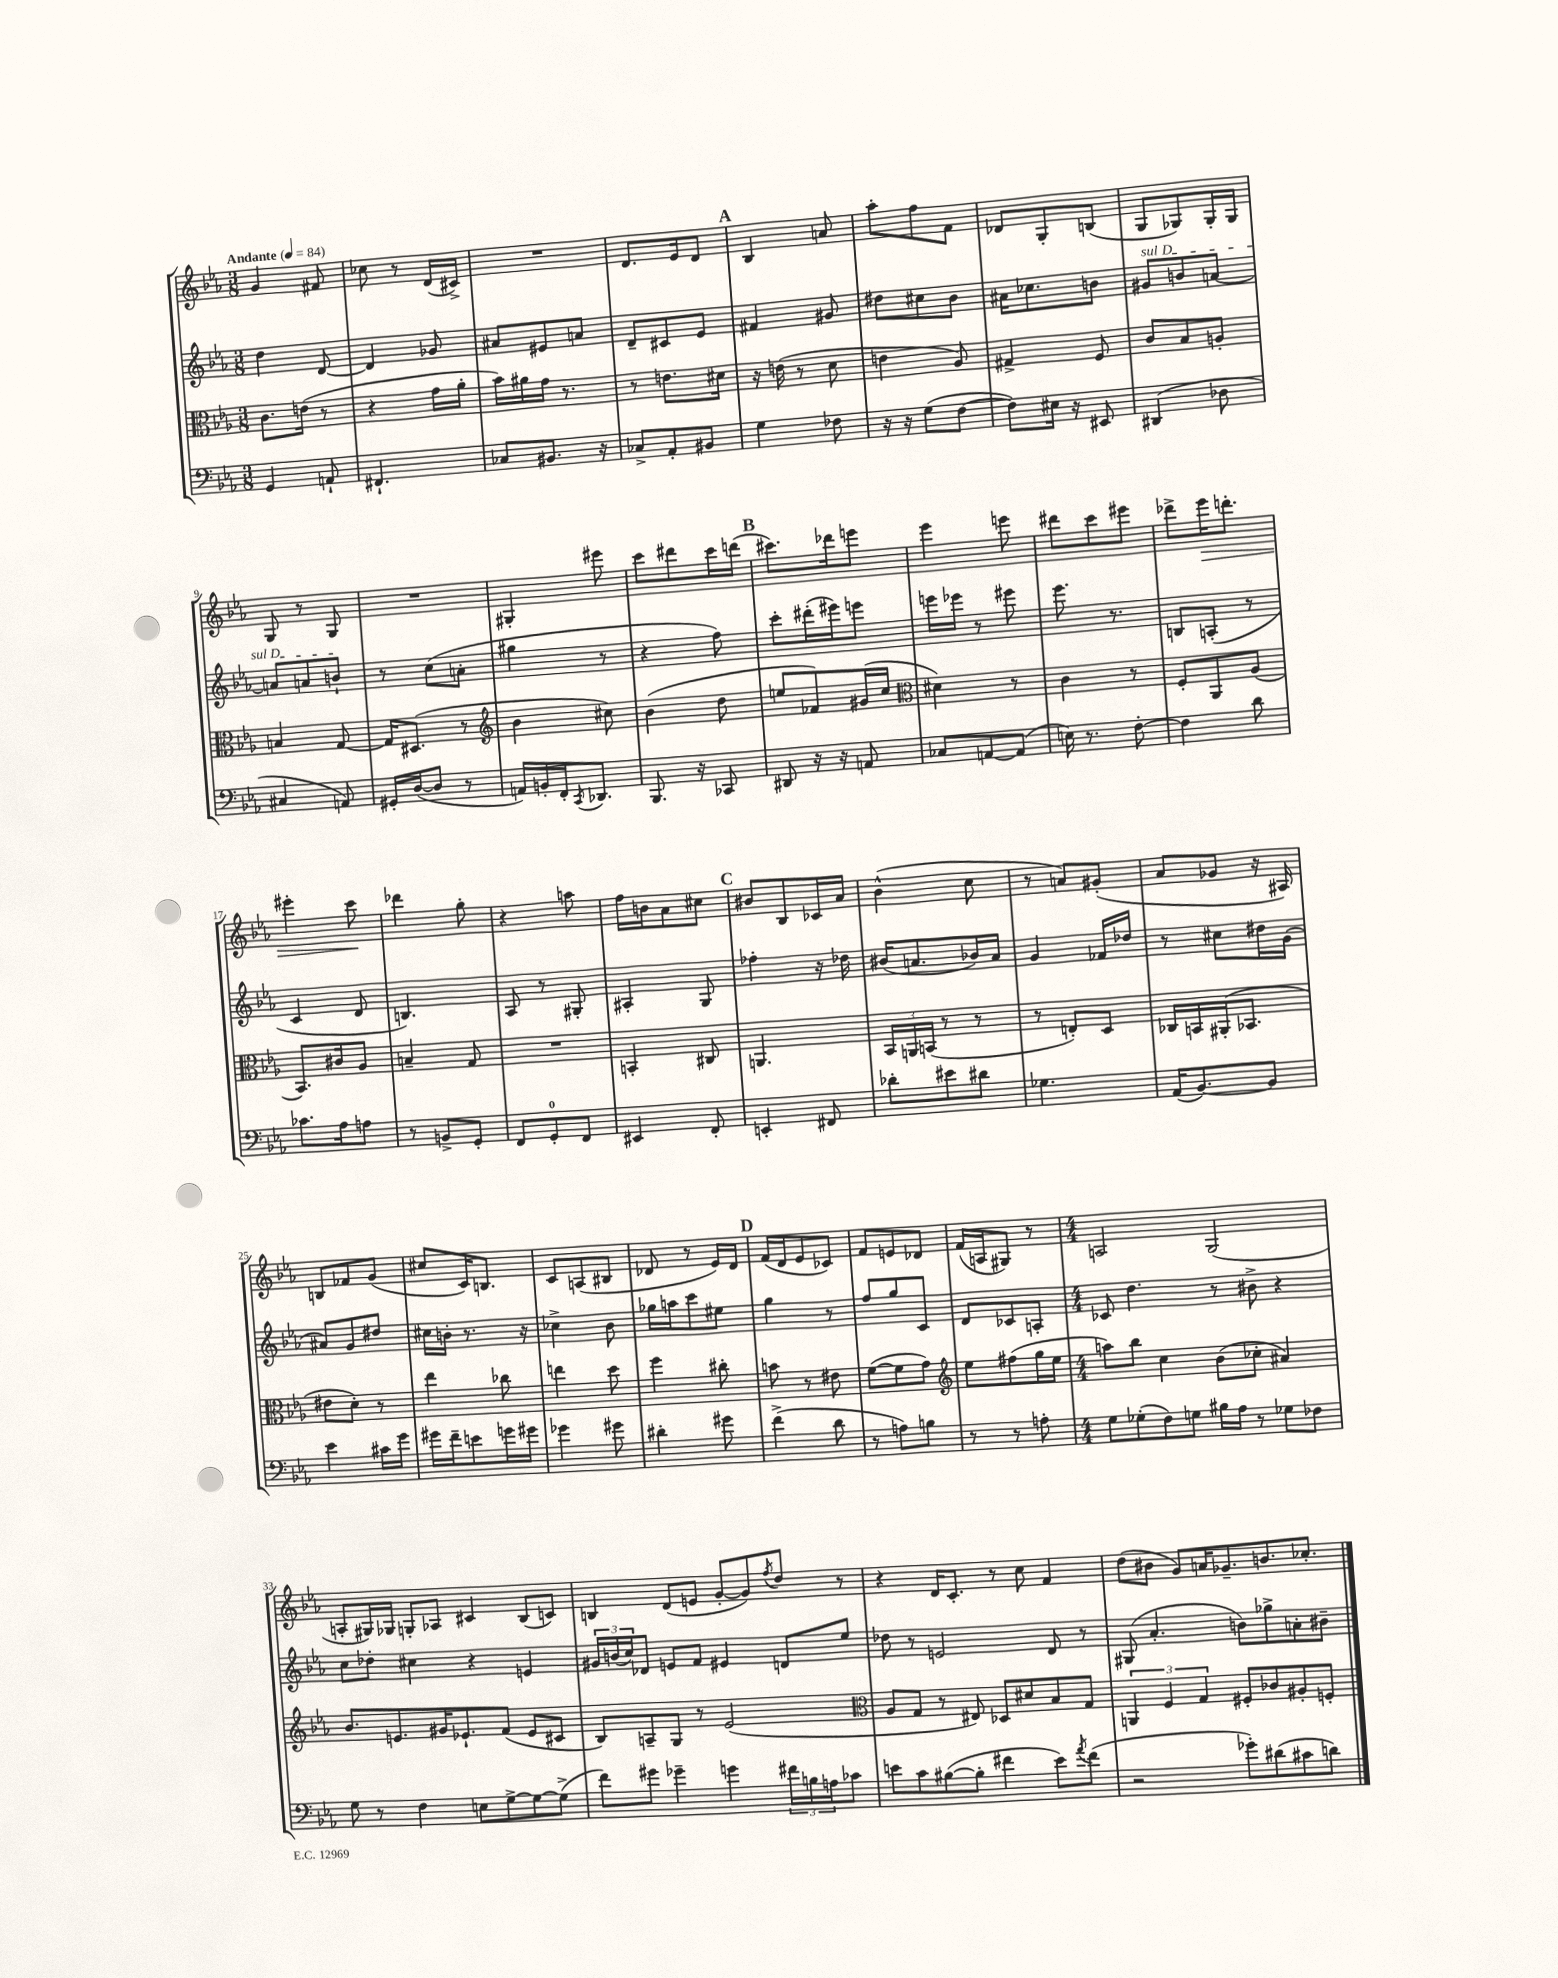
<<
\new StaffGroup <<
\new Staff = "s0" {
    \clef treble \key ees \major \numericTimeSignature \time 3/8 \tempo "Andante" 4 = 84
    g'4 fis'8 |
    ces''8 r8 d'16( cis'16->) |
    R4. |
    d'8. ees'16 d'8 |
    \mark \markup { \bold "A" } bes4 a'8 |
    aes''8-. f''8 f'8 |
    des'8 g8-. b8( |
    g8 ges8) ges16-. ges16 |
    g8 r8 g8 |
    R4. |
    gis4-. eis'''8 |
    c'''8 dis'''8 c'''16 d'''16( |
    \mark \markup { \bold "B" } cis'''8.) des'''16 e'''8 |
    ees'''4 e'''8 |
    dis'''8 c'''8 eis'''8 |
    des'''8-> ees'''16\> d'''8.-. |
    eis'''4-. c'''8\! |
    des'''4 g''8-. |
    r4 a''8 |
    f''16 b'16 aes'8 cis''8 |
    \mark \markup { \bold "C" } bis'8 bes8 ces'16 aes'16 |
    bes'4-^( c''8 |
    r8 a'8) gis'8-.( |
    aes'8 ges'8 r16 ais16) |
    b8 fes'8 g'8( |
    cis''8 c'16) b8. |
    c'8 a8( bis8 |
    des'8 r8 ees'16) des'16 |
    \mark \markup { \bold "D" } f'16( d'16 ees'8 ces'8) |
    f'8 e'8 des'8 |
    f'16( a16 gis8) r8 |
    \numericTimeSignature \time 4/4 a2 g2( |
    a8-. gis16) ges16 g8-. aes8 cis'4 bes8( c'8) |
    b4 d'8( e'8 g'8~-. g'8) \acciaccatura { f''8 } d''8 r8 |
    r4 d'16 c'8.-. r8 c''8 f'4 |
    d''8( bis'8 g'8) a'16 ges'8.-- b'8. ces''8.-. \bar "|." |
}
\new Staff = "s1" {
    \clef treble \key ees \major \numericTimeSignature \time 3/8
    d''4 d'8~ |
    d'4 ges'8 |
    ais'8 eis'8 a'8 |
    d'8-- cis'8 ees'8 |
    \mark \markup { \bold "A" } fis'4 gis'8 |
    dis''8 cis''8 bes'8 |
    ais'16 ces''8. b'8 |
    \once \override TextSpanner.bound-details.left.text = \markup { \italic "sul D" } gis'8\startTextSpan b'8 a'8~ |
    a'8 a'8 b'8-!\stopTextSpan |
    r8 c''8( a'8-. |
    gis''4 r8 |
    r4 f''8) |
    \mark \markup { \bold "B" } c'''8-. dis'''16-.( eis'''16) e'''8 |
    e'''16 ees'''16 r8 eis'''8 |
    ees'''8. r8. |
    b8 a8-.( r8 |
    c'4 d'8 |
    b4.) |
    aes8 r8 gis8-. |
    ais4-. g8 |
    \mark \markup { \bold "C" } fes''4-. r16 des''16 |
    bis'16( a'8. bes'16) a'16 |
    g'4 fes'16 des''16 |
    r8 cis''8 dis''16 g'16( |
    ais'8) g'8 dis''8 |
    cis''16 b'16-. r8. r16 |
    ces''4-> bes'8 |
    ges''16 a''16 c'''8 eis''8 |
    \mark \markup { \bold "D" } g''4 r8 |
    f''8 g''8 c'8 |
    d'8 ces'8 a8-. |
    \numericTimeSignature \time 4/4 ces'8 d''4. r8 bis'8-> r4 |
    c''8 des''8-. cis''4 r4 e'4 |
    \tuplet 3/2 { gis'16 b'16( c''16) } des'8 e'8 f'8 eis'4 d'8 ees''8 |
    des''8 r8 e'2 d'8 r8 |
    gis8( aes'4.-. b'8) ges''8-> a'8-. bis'8-- \bar "|." |
}
\new Staff = "s2" {
    \clef alto \key ees \major \numericTimeSignature \time 3/8
    c'8. e'16( r8 |
    r4 g'16 aes'16-. |
    bes'16) ais'16 g'16 r8. |
    r8 e'8. dis'16 |
    \mark \markup { \bold "A" } r16 e'16( r8 d'8 |
    e'4 aes8) |
    gis4-> f8 |
    c'8 bes8 a8-. |
    b4 g8~ |
    g16 dis8.( r8 |
    \clef treble bes'4 cis''8) |
    bes'4( d''8 |
    \mark \markup { \bold "B" } e''8 fes'8) gis'16( c''16 |
    \clef alto dis'4) r8 |
    c'4 r8 |
    f8-. aes,8 aes8( |
    bes,8.) cis'16 aes8 |
    b4-- g8 |
    R4. |
    b,4-. cis8 |
    \mark \markup { \bold "C" } a,4. |
    \tuplet 3/2 { bes,16 a,16 b,16( } r8 r8 |
    r8 e8-.) d8 |
    ces16 b,16 ais,16-.( bes,8. |
    eis'8 d'8-.) r8 |
    ees''4 ces''8 |
    e''4 d''8 |
    f''4 cis''8-. |
    \mark \markup { \bold "D" } b'8 r8 eis'8 |
    f'8~( f'8 g'8) |
    \clef treble ees''8 fis''8( g''16 ees''16 |
    \numericTimeSignature \time 4/4 a''8) bes''8 c''4 bes'8( ces''8-. ais'4) |
    bes'8. e'8. gis'16 ees'8.-! f'8( ees'8 cis'8 |
    bes8) a8-- g8 r8 ees'2( |
    \clef alto aes8 g8 r8 eis8) des8 dis'8 bes8 g8 |
    \tuplet 3/2 { a,4 f4 g4 } fis8-. ces'8 ais8-. f8-. \bar "|." |
}
\new Staff = "s3" {
    \clef bass \key ees \major \numericTimeSignature \time 3/8
    g,4 a,8-! |
    fis,4.-! |
    ces8 bis,8. r16 |
    ces8-> aes,8-. bis,8 |
    \mark \markup { \bold "A" } g4 fes8 |
    r16 r16 g8( f8~ |
    f8) eis16 r16 eis,8 |
    dis,4( des8 |
    cis4 a,8) |
    gis,16-. d16~( d8 r8 |
    a,16) b,16-. f,16-. \acciaccatura { c,8 } des,8. |
    bes,,8. r16 ces,8 |
    \mark \markup { \bold "B" } dis,8 r16 r16 a,8 |
    ces8 a,8~ a,8( |
    e16) r8. f8~-. |
    f4 d'8 |
    ces'8. aes16 a8 |
    r8 b,8-> g,8-. |
    f,8 g,8-0-. f,8 |
    eis,4 f,8-. |
    \mark \markup { \bold "C" } e,4-. fis,8 |
    des'8-. eis'8 dis'8 |
    ges4. |
    aes,16( bes,8.~) bes,8 |
    ees'4 cis'16 g'16 |
    gis'16 f'16-- e'8 g'16 gis'16 |
    ges'4 gis'8 |
    dis'4-. gis'8 |
    \mark \markup { \bold "D" } f'4->( d'8 |
    r8 a8) b8 |
    r8 r8 a8-. |
    \numericTimeSignature \time 4/4 g8 ges8-.( f8) g8 bis16 aes16 r8 ges8 fes8 |
    g8 r8 f4 e8 g8~-> g8~ g8->( |
    f'8) gis'8 ges'4-- g'4 \tuplet 3/2 { fis'16 b16 a16 } ces'8 |
    e'8 c'8 bis8~( bis8-. fis'4 e'8) \acciaccatura { aes'8 } fis'8( |
    r2 ges'8-.) dis'8( cis'8 d'8) \bar "|." |
}
>>
>>
